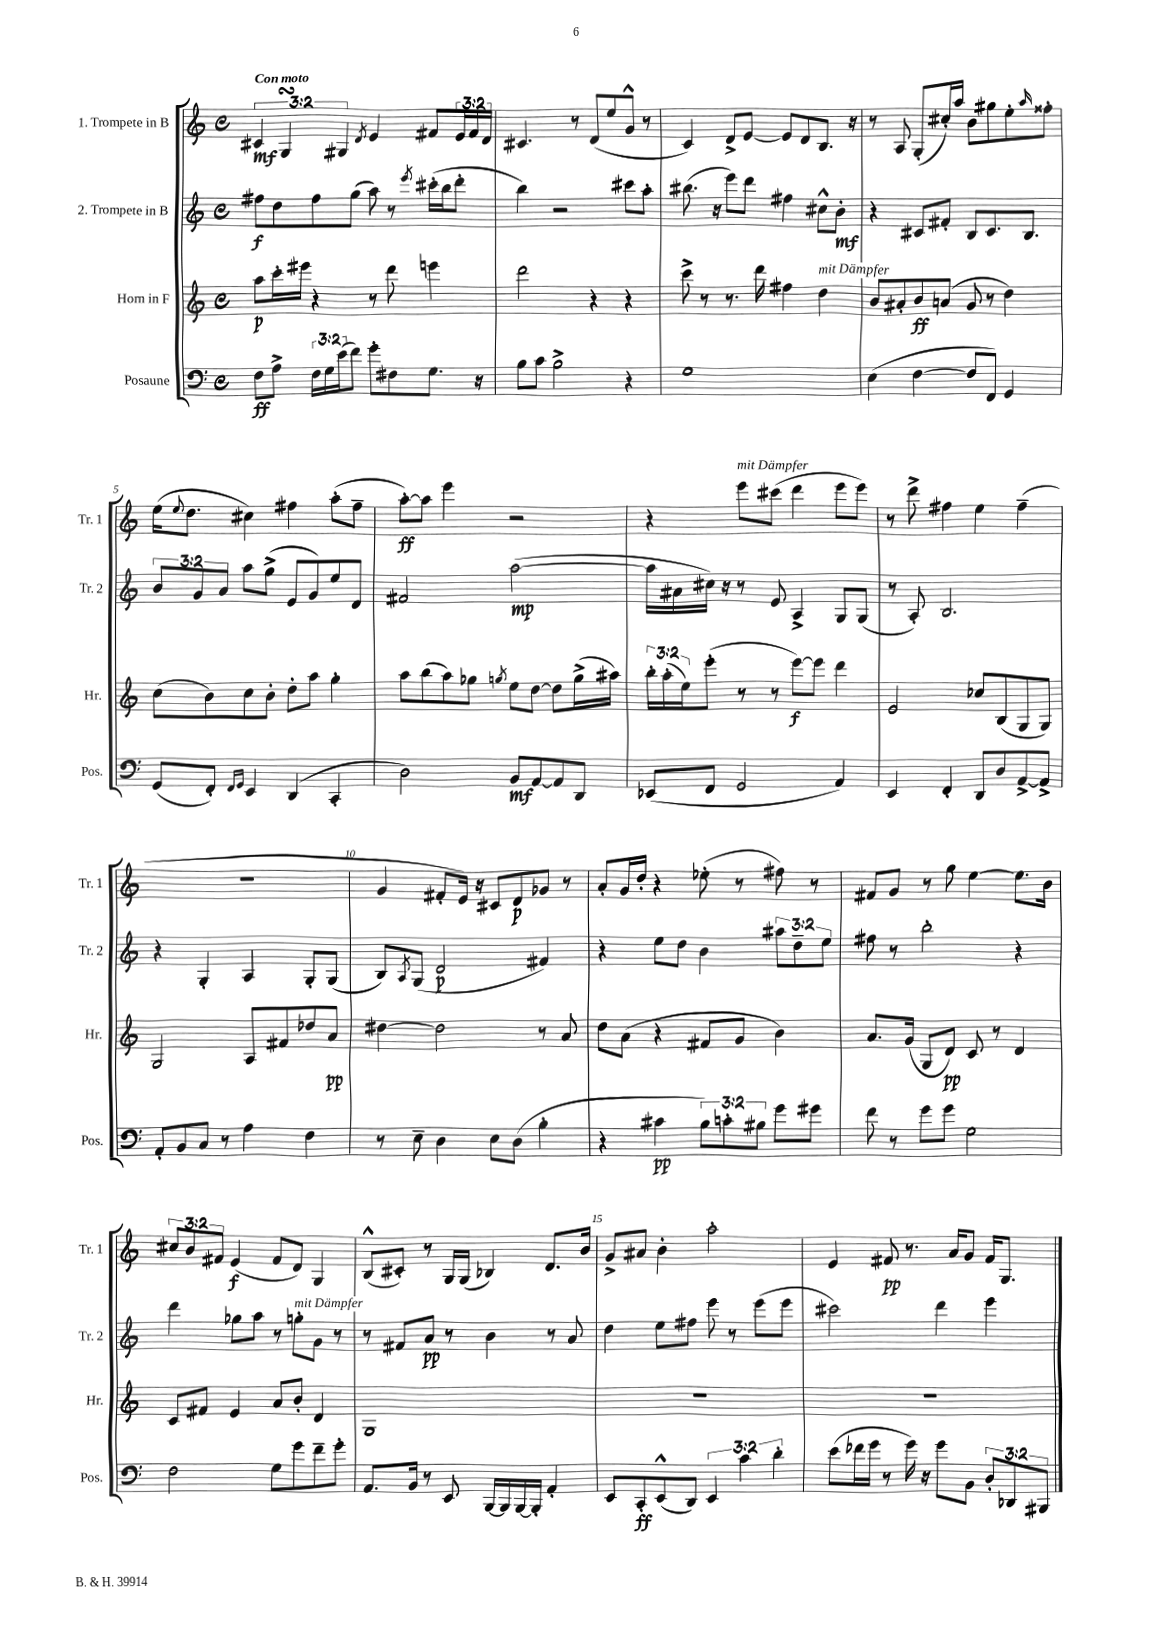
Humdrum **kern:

**kern	**kern	**kern	**kern
*staff4	*staff3	*staff2	*staff1
*clefF4	*clefG2	*clefG2	*clefG2
*k[]	*k[]	*k[]	*k[]
*M4/4	*M4/4	*M4/4	*M4/4
*met(c)	*met(c)	*met(c)	*met(c)
8F\L	8aa\L	8ff#\L	6c#/
8A^\J	16ccc'\L	8dd\	.
.	.	.	6G/
.	16eee#\JJ	.	.
24F\LL	4r	8ff#\	.
24G\	.	.	.
(24e\J	.	.	6G#/
8f\J)	.	(8gg\J	.
.	.	.	8qd/
8g'\L	8r	8aa\)	4e/
8F#\	8ddd\	8r	.
.	.	8qeee/	.
8.G\J	4eee\	(16ccc#'\LL	8f#/L
.	.	16bb\J	.
.	.	8ddd'\J	24e/L
.	.	.	24f#/
16r	.	.	.
.	.	.	24d/JJ
=	=	=	=
8B\L	2ddd\	4bb\)	4.c#/
8c\J	.	.	.
2B^\	.	2r	.
.	.	.	8r
.	4r	.	(8d/L
.	.	.	8ee/
4r	4r	8ccc#\L	8g^^/J
.	.	8aa'\J	8r
=	=	=	=
1G	8ccc^\	(8.bb#\	4c/)
.	8r	.	.
.	.	16r	.
.	8.r	8eee\L)	8d^/L
.	.	8ddd\J	[8e/J
.	16ddd\	.	.
.	4ff#\	4ff#\	8e/]L
.	.	.	8d/
.	4dd\	8cc#^^\L	8.B/J
.	.	8b'\J	.
.	.	.	16r
=	=	=	=
(4E\	8b/L	4r	8r
.	8a#'/	.	8A/
[4F\	8b/	8c#/L	(8G'/L
.	(8a/J	8f#'/J	16cc#'/L)
.	.	.	16aa/JJ
8F/]L	8g/	8B/L	8b\L
8FF/J)	8r	8.c#/	8gg#\
4GG/	4dd\)	.	8ee'\
.	.	8.B/J	.
.	.	.	16qqaa/
.	.	.	8ff##'\J
=	=	=	=
(8GG/L	(8cc\L	12b/L	(16ee\LK
.	.	.	8qqee/
.	.	.	8.dd\J
.	.	12g/	.
8FF'/J)	8b\)	.	.
.	.	12a/J	.
16qqFF/LL	.	.	.
16qqGG/JJ	.	.	.
4EE/	8cc\	8aa\L	4cc#\)
.	8b'\J	(8gg^\J	.
(4DD/	8dd'\L	8e/L	4ff#\
.	8aa\J	8g/)	.
4CC'/	4gg'\	8ee/	(8aa'\L
.	.	8d/J	8ff#~\J
=	=	=	=
2D\)	8aa\L	2f#/	[8aa'\L)
.	(8bb\	.	8aa\]J
.	8aa\)	.	4eee\
.	8gg-\J	.	.
.	8qgg/	.	.
8BB/L	8ee\L	([2aa\	2r
[8AA/	[8dd\J	.	.
8AA/]	8dd\]L	.	.
8DD/J	(16gg^\L	.	.
.	16aa#\JJ)	.	.
=	=	=	=
(8EE-/L	24bb'\LL	16aa\]LL	4r
.	(24aa'\	.	.
.	.	16a#\	.
.	24ee\J)	.	.
8FF/J	(8eee'\J	16cc#\JJ)	.
.	.	16r	.
2GG/	8r	8r	8eee\L
.	8r	8e/	(8ccc#\J
.	[8eee\L)	4A^/	4ddd\
.	8eee\]J	.	.
4AA/)	4ddd\	8G/L	8eee\L
.	.	(8G/J	8eee\J)
=	=	=	=
4EE/	2e/	8r	8r
.	.	8A'/)	8ddd^\
4FF'/	.	2.B/	4ff#\
8DD/L	8cc-/L	.	4ee\
8D/	(8B/	.	.
[8AA^/	8G/	.	(4ff#~\
8AA^/]J	8G/J)	.	.
=	=	=	=
8AA'/L	2G/	4r	1r
8BB/	.	.	.
8C/J	.	4G'/	.
8r	.	.	.
4A\	8A/L	4A/	.
.	8f#/	.	.
4F\	8dd-/	8G'/L	.
.	8a/J	(8G/J	.
=	=	=	=
8r	[4dd#\	8B/L)	4g/
.	.	8qA/	.
8E~\	.	(8G/J	.
4D\	2dd#\]	2d/	8f#'/L
.	.	.	16e/Jk)
.	.	.	16r
8E\L	.	.	8c#/L
(8D\J	.	.	8d/
4B'\	8r	4f#/)	8g-/J
.	8a/	.	8r
=	=	=	=
4r	8dd\L	4r	8a'/L
.	(8a\J	.	16g/L
.	.	.	16dd'/JJ
4c#\	4r	8ee\L	4r
.	.	8dd\J	.
12B\L)	8f#/L	4b\	(8ee-'\
12c'\	.	.	.
.	8g/J	.	8r
12B#\J	.	.	.
8g\L	4b\)	12aa#\L	8ff#\)
.	.	12dd~\	.
8g#\J	.	.	8r
.	.	12ee\J	.
=	=	=	=
8f\	8.a/L	8ff#\	8f#/L
8r	.	8r	8g/J
.	(16g/Jk	.	.
8g\L	8G/L	2bb'\	8r
8g\J	8d/J)	.	8gg\
2G\	8c/	.	[4ee\
.	8r	.	.
.	4d/	4r	8.ee\]L
.	.	.	16b\Jk
=	=	=	=
2F\	8c/L	4ddd\	12cc#/L
.	.	.	12b/
.	8f#/J	.	.
.	.	.	12f#/J
.	4e/	8gg-\L	(4e/
.	.	8aa\J	.
8G\L	8a/L	8r	8f#/L
8g\	8b'/J	8gg'\L	8d/J)
8f~\	4d/	8g\J	4G/
8g'\J	.	8r	.
=	=	=	=
8.AA/L	1G	8r	(8B^^/L
.	.	8f#/L	8c#'/J)
16BB/Jk	.	.	.
8r	.	8a/J	8r
8EE/	.	8r	16G/LL
.	.	.	(16G/JJ
[16BBB/LL	.	4b\	4B-/)
16BBB/]	.	.	.
[16BBB/	.	.	.
16BBB'/]JJ	.	.	.
4AA'/	.	8r	8.d/L
.	.	8a/	.
.	.	.	16b/Jk
=	=	=	=
8EE/L	1r	4dd\	8g^/L
8CC'/	.	.	8a#/J
(8EE^^/	.	8ee\L	4b'\
8DD/J)	.	8ff#\J	.
6EE/	.	8eee\	2aa'\
.	.	8r	.
6c\	.	.	.
.	.	(8eee\L	.
6d'\	.	.	.
.	.	8eee\J	.
=	=	=	=
(8e\L	1r	2ccc#\)	4e/
16f-\L	.	.	.
16g\JJ	.	.	.
8r	.	.	8f#/
16g\)	.	.	8.r
16r	.	.	.
8g\L	.	4ddd\	.
.	.	.	16a/LK
8BB\J	.	.	8g/J
12D'/L	.	4eee\	16f#/LK
.	.	.	8.G/J
12DD-/	.	.	.
12BBB#/J	.	.	.
==	==	==	==
*-	*-	*-	*-
